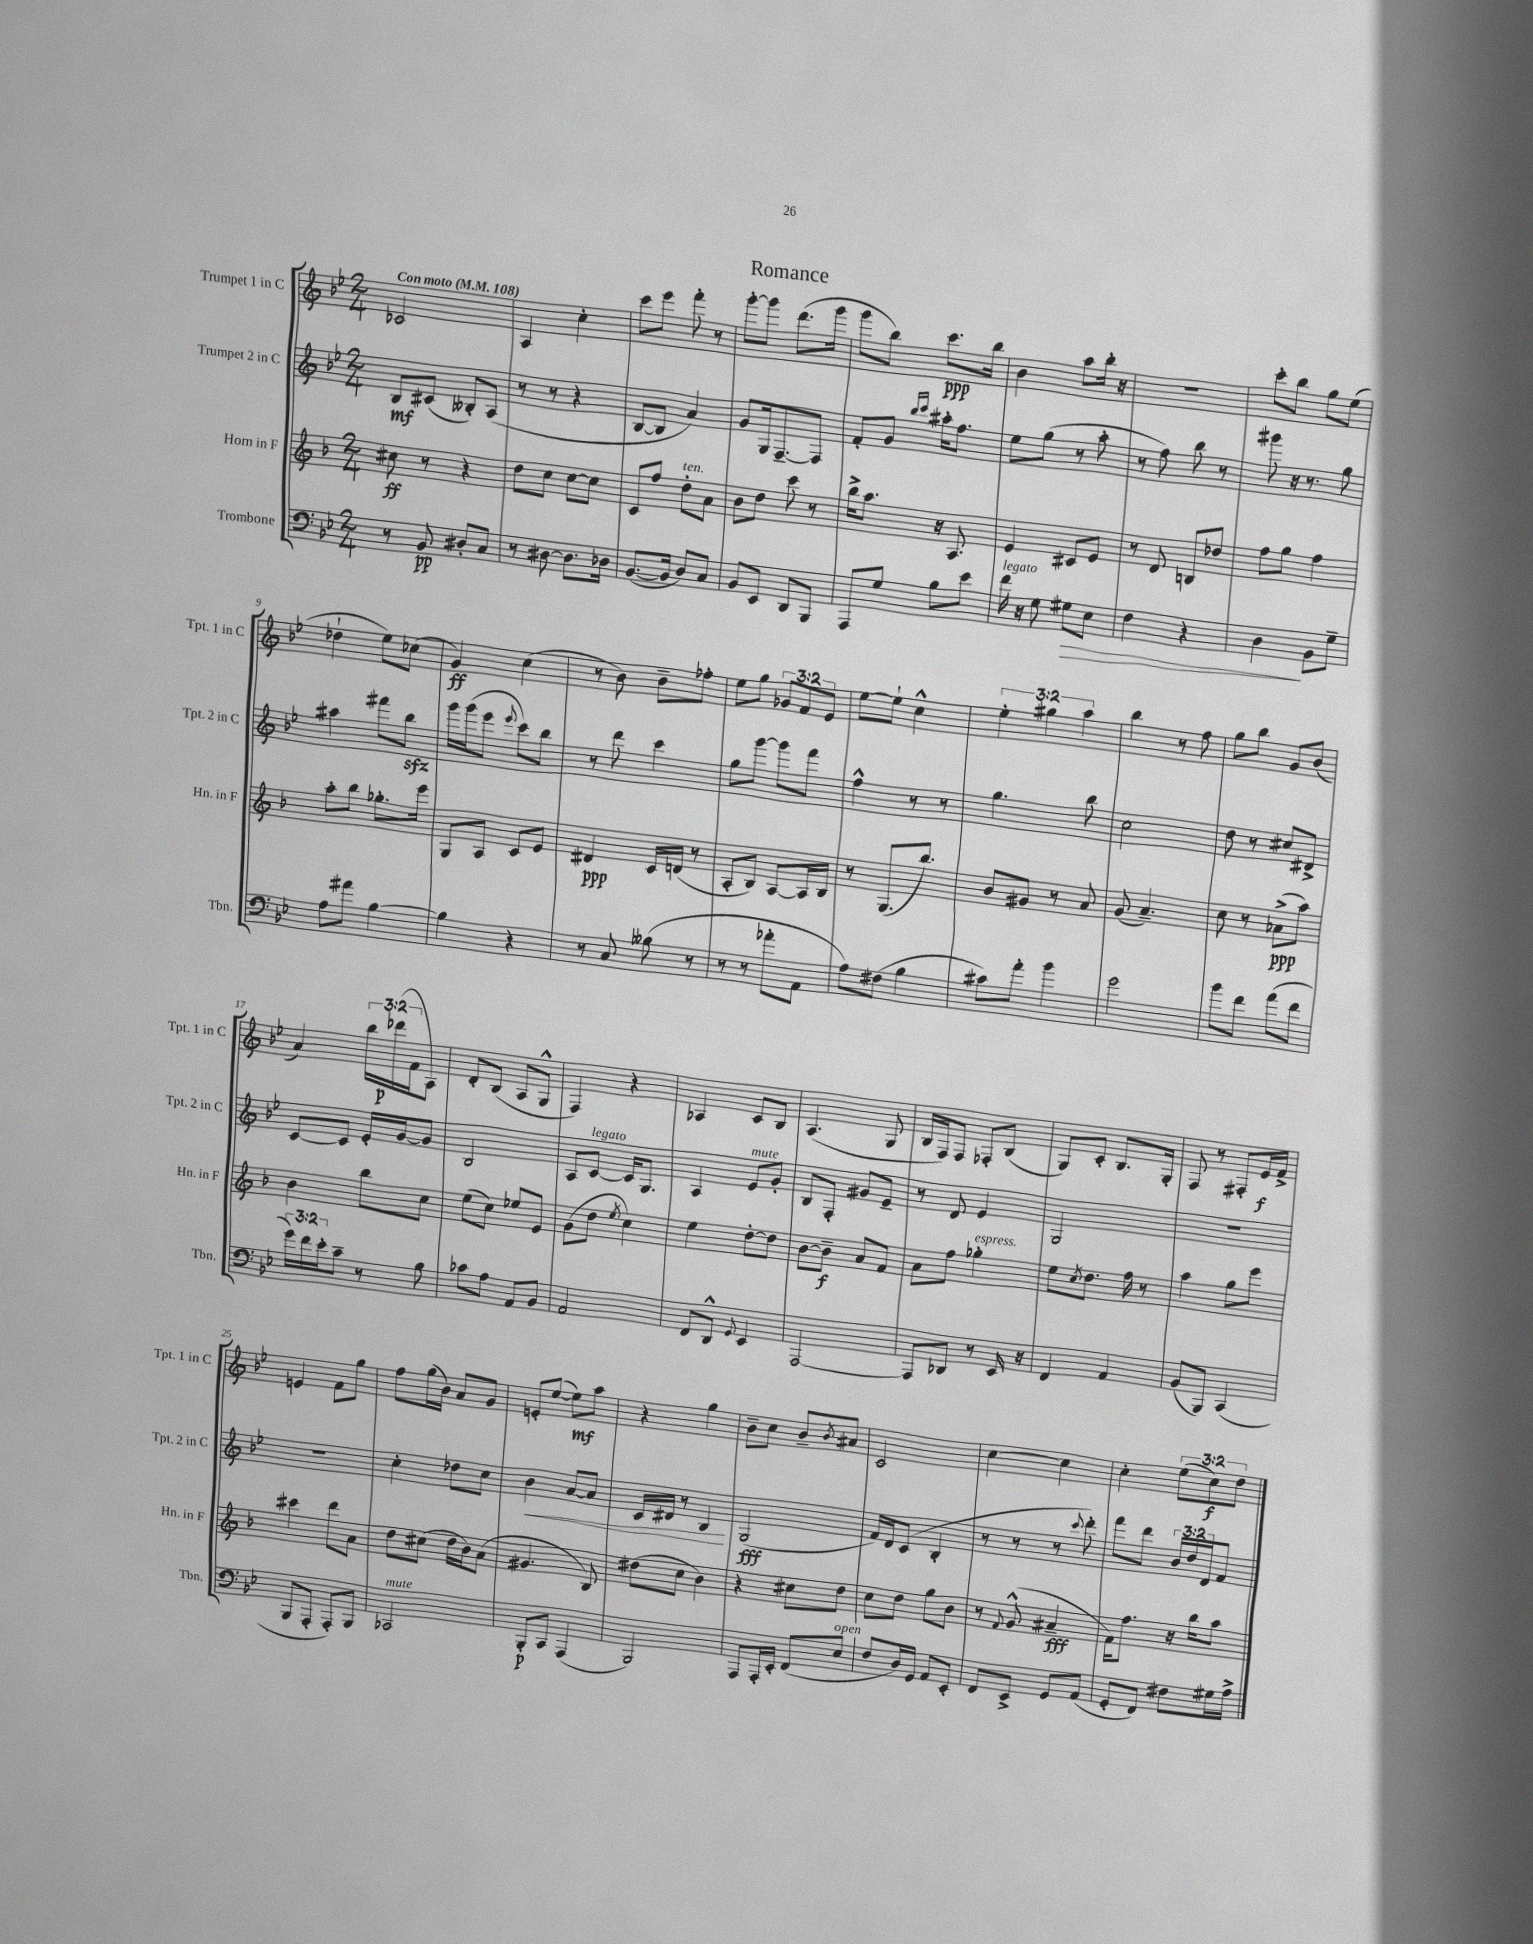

**kern	**kern	**kern	**kern
*staff4	*staff3	*staff2	*staff1
*clefF4	*clefG2	*clefG2	*clefG2
*k[b-e-]	*k[b-]	*k[b-e-]	*k[b-e-]
*M2/4	*M2/4	*M2/4	*M2/4
*MM108	*MM108	*MM108	*MM108
8r	8cc#	8B-	2c-
8BB-	8r	(8c#	.
8D#'	4r	8B--')	.
8C	.	(8A	.
=	=	=	=
8r	8dd	8r	4A
[8D#	8cc	8r	.
8.D#]	[8cc	4r	4cc'
.	8cc]	.	.
16D-	.	.	.
=	=	=	=
([8.BB-	8c	[8B-	8ccc
.	8ff	8B-]	8eee-
16BB-]	.	.	.
8D)	8dd'	4a)	8fff'
8C	8a	.	8r
=	=	=	=
8BB-	8b-	8g	[8ggg'
8EE-	8dd	16G	8ggg]
.	.	[8.F~	.
8DD	8ccc	.	(8.ddd
8BBB-	8r	8F]	.
.	.	.	16ggg
=	=	=	=
8AAA	16bb-^	8f'	8ggg
.	8.aa	.	.
8G	.	8g	8bb-)
.	.	16qqbb-	.
.	.	16qqccc	.
8B-	16r	16aa#'	8.ccc
.	8.A	8.ff	.
8e-	.	.	.
.	.	.	16bb-
=	=	=	=
16f	4e	8ee-	4b-
16r	.	.	.
8G	.	(8gg	.
8G#	8c#	8r	8aa
8E-	8e	8aa'	16bb-'
.	.	.	16r
=	=	=	=
4F	8r	8r	2r
.	8d	8ff)	.
4r	8B	8bb-	.
.	8dd-	8r	.
=	=	=	=
4D	8ff	8ggg#	8ccc'
.	8gg	16r	8bb-
.	.	8.r	.
8BB-	4ff	.	8gg
8G~	.	8gg	(8ee-
=	=	=	=
8A	8aa'	4aa#	4dd-`
8a#	8bb-	.	.
[4B-	8.gg-'	8fff#	8ee-)
.	.	8bb-	(8cc-
.	16eee	.	.
=	=	=	=
4B-]	8G	16ggg	4g)
.	.	(16ggg	.
.	8A	8eee-	.
.	.	8qqeee-	.
4r	8c	8ccc)	(4cc
.	8e	8bb-	.
=	=	=	=
8r	4d#	8r	8r
8C	.	8ddd	8b-)
(8B--	16c	4ccc	8b-~
.	(16d	.	.
8r	8r	.	8ff-'
=	=	=	=
8r	8A'	8gg	8ee-
8r	8B-)	[8ggg	8gg
8a-'	[8A	8ggg]	12g-
.	.	.	12f
8AA	16A]	8fff	.
.	.	.	12e-
.	16B-	.	.
=	=	=	=
8A)	8r	4ff^^	[8ee-
(8F#	(8.G	.	8ee-`]
4B-	.	8r	4cc^^
.	8.bb-)	.	.
.	.	8r	.
=	=	=	=
8c#)	8b-	4.gg	6ee-'
8a'	8g#	.	.
.	.	.	6gg#
4b-	8r	.	.
.	.	.	6aa
.	8a	8bb-	.
=	=	=	=
2g	(8g	2cc	4bb-
.	4.a~)	.	.
.	.	.	8r
.	.	.	8ff
=	=	=	=
8b-	8cc	8dd	8gg
8f	8r	8r	8bb-
(8a	(8a-^	8cc#	8g
8f	8aa)	8d#^	(8b-
=	=	=	=
24g)	4b-	[8c	4a)
24f	.	.	.
24e-'	.	.	.
8c~	.	8c]	.
8r	8bb-	16e-'	24bb-
.	.	.	(24ddd-
.	.	[16g	.
.	.	.	24f
8B-	8cc	8g]	8A)
=	=	=	=
8c-	(8ee	2B-	8d'
8A	8cc)	.	(8B-
8AA	8ee-	.	8A
8BB-	8e	.	8G^^
=	=	=	=
2AA	(8g	8A	4F)
.	8dd	[8c	.
.	8qee	.	.
.	4cc)	16c]	4r
.	.	8.G	.
=	=	=	=
8FF	4ee	4A	4A-
8DD^^	.	.	.
8qqGG	.	.	.
4EE-	[8dd'	8e-	8c
.	8dd]	8g'	8B-
=	=	=	=
[2AAA	[8b-	8B-	(4.A
.	8b-~]	8F'	.
.	8a	8g#	.
.	8f	8e-~	8G
=	=	=	=
8AAA]	8a	8r	16B-
.	.	.	16F)
8DD-	8ff	8d	8F
8r	4gg-'	4e-	8F-'
16EE-	.	.	(8B-
16r	.	.	.
=	=	=	=
4FF	8ee	2G	8G)
.	8qcc	.	.
.	8.dd	.	8c'
4AA	.	.	8.B-
.	16ff	.	.
.	8r	.	.
.	.	.	16G'
=	=	=	=
(8BB-	4aa	2r	8F
8BBB-)	.	.	8r
(4CC	8gg	.	8F#'
.	8eee	.	16e-
.	.	.	16f^
=	=	=	=
8BBB-	4ccc#	2r	4e
8AAA'	.	.	.
8AAA')	8ddd	.	8f
8BBB-	8a	.	8gg
=	=	=	=
2CC-	8dd	4cc'	8ff
.	(8cc#	.	(16gg
.	.	.	16b-)
.	16dd	8dd-	8a
.	16b-)	.	.
.	(8a	8cc	8g
=	=	=	=
8BBB-'	4.g#	4b-	8e'
8CC	.	.	([8ee-
(4AAA	.	[8a	8ee-])
.	8B-)	8a]	8aa
=	=	=	=
2BBB-)	(8dd#	16c	4r
.	.	16d#	.
.	8cc	8r	.
.	4b-)	4B-	4gg
=	=	=	=
8AAA	4r	(2G	8b-~
16AAA'	.	.	8cc
16EE-'	.	.	.
(8FF	8cc#	.	8b-~
.	.	.	8qb-
8E-	8dd	.	8a#
=	=	=	=
8F	8cc	16f)	2c
.	.	16d	.
16D)	8dd	(8c	.
16GG	.	.	.
8AA	8gg	4B-'	.
8EE-'	8b-	.	.
=	=	=	=
8FF	8r	8r	[4cc
.	8qqf	.	.
8EE-^	(8g^^	8r	.
8GG	4a#~	8r	4cc]
.	.	8qqccc	.
(8AA	.	8ddd')	.
=	=	=	=
8GG'	16f)	8fff	4cc'
.	8.ff	.	.
8FF)	.	8ddd	.
8F#	16r	24b-	(12ee-
.	.	24dd	.
.	16bb-	.	.
.	.	24d	12cc)
16G#	8aa	8f	.
.	.	.	12dd
16A^	.	.	.
==	==	==	==
*-	*-	*-	*-
